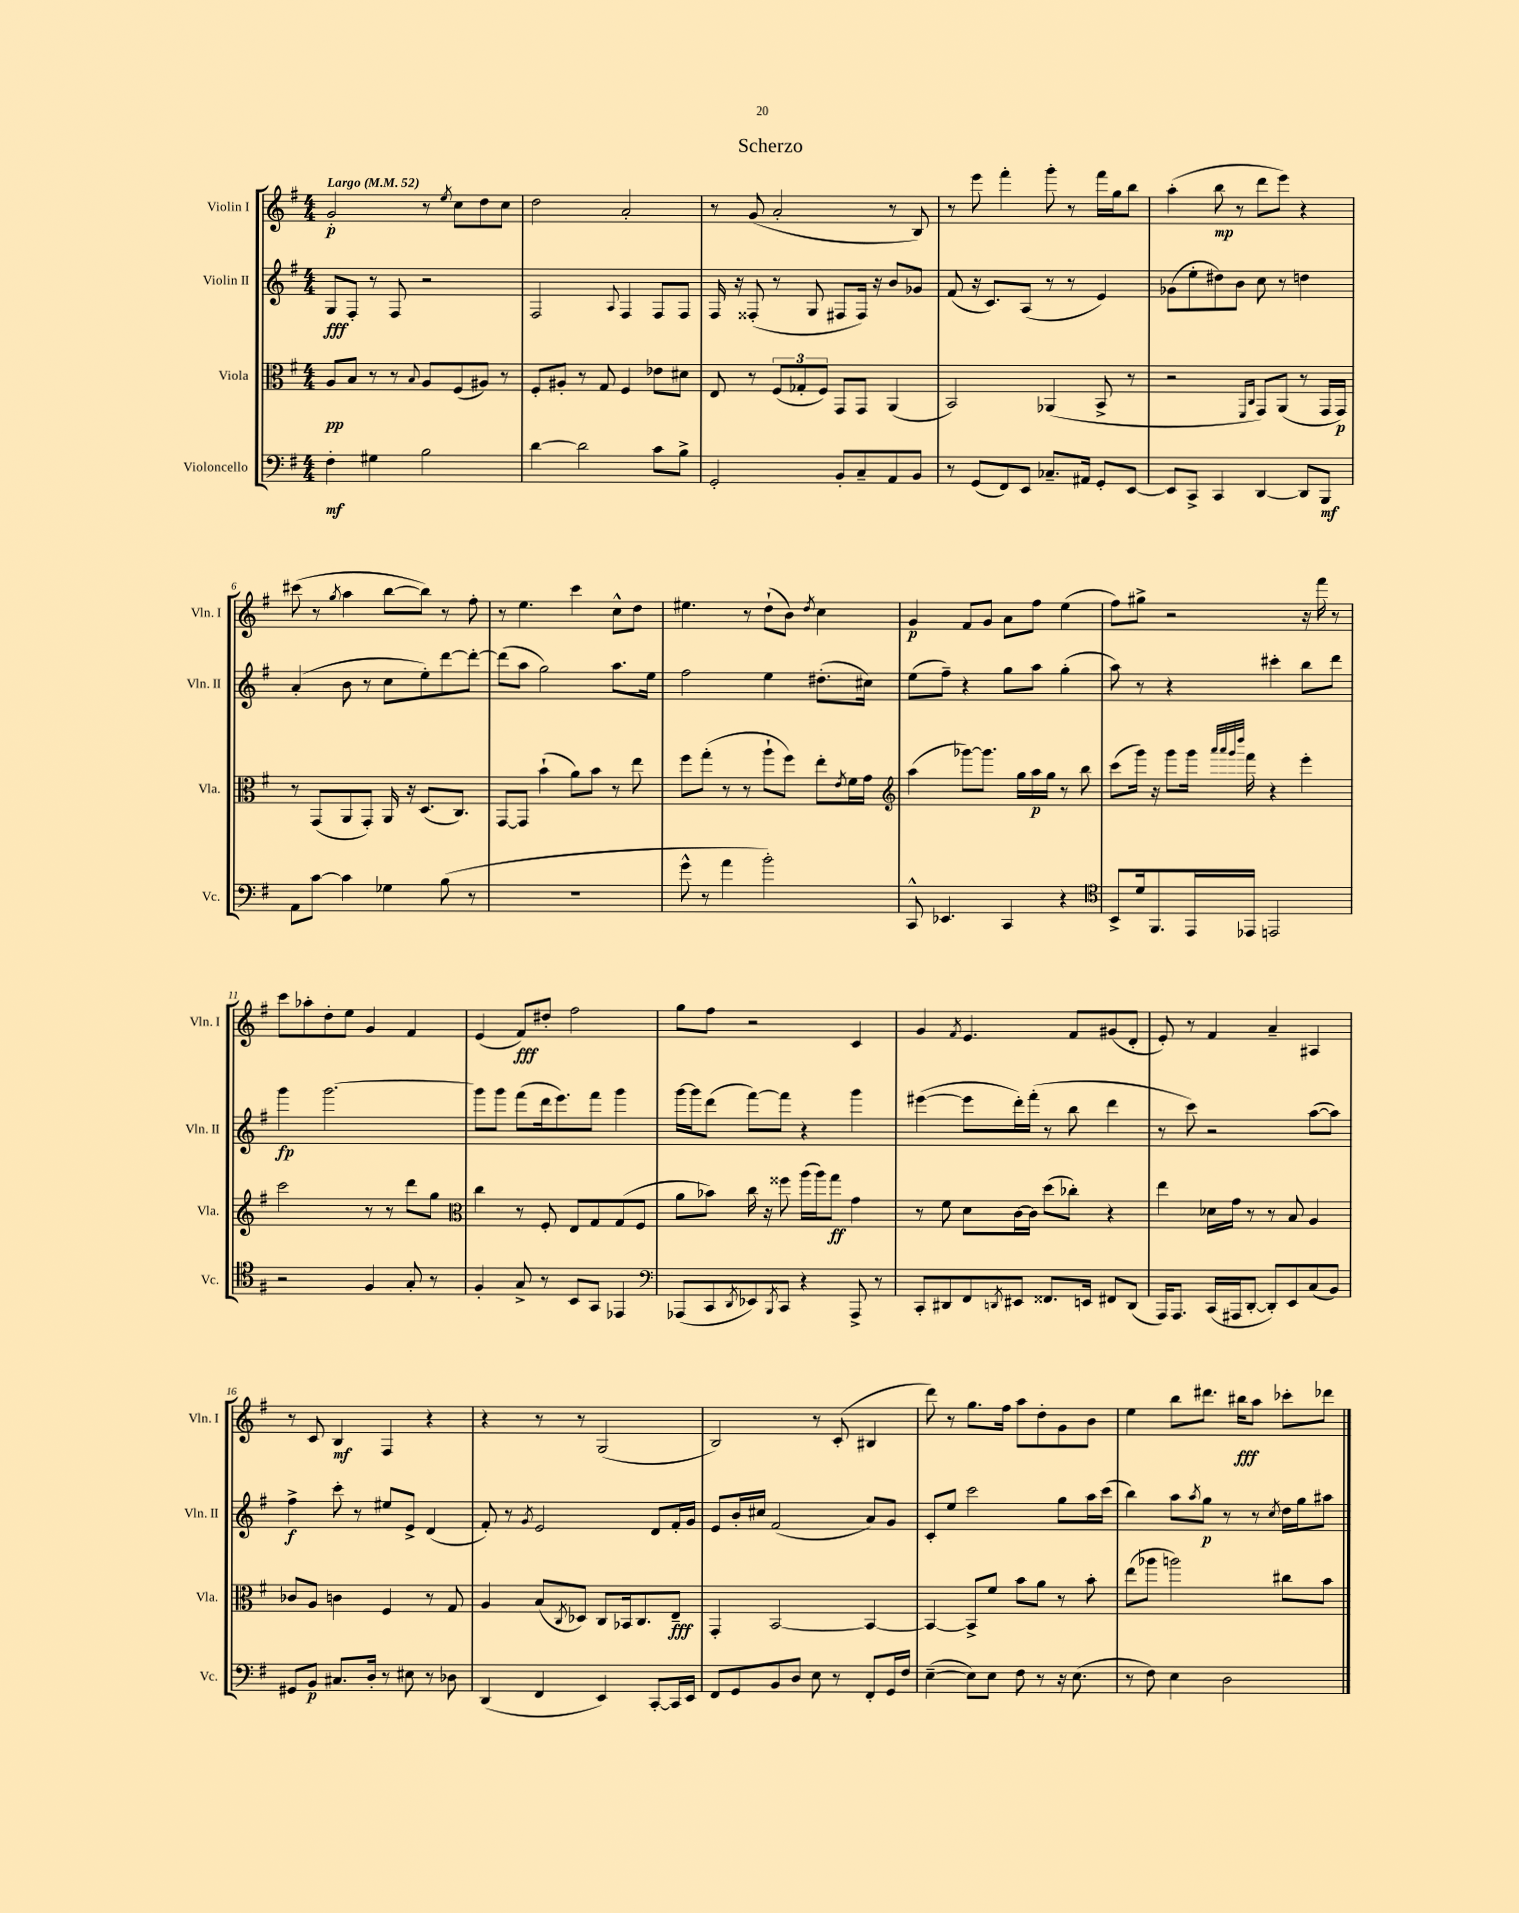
\header { title = "Scherzo" }
<<
\new StaffGroup <<
\new Staff = "s0" \with { instrumentName = "Violin I" shortInstrumentName = "Vln. I" } {
    \clef treble \key g \major \numericTimeSignature \time 4/4 \tempo "Largo" 4 = 52
    g'2-.\p r8 \acciaccatura { e''8 } c''8 d''8 c''8 |
    d''2 a'2-. |
    r8 g'8( a'2-. r8 b8) |
    r8 e'''8 fis'''4-. g'''8-. r8 fis'''16 g''16 b''8 |
    a''4-.( b''8\mp r8 d'''8 e'''8) r4 |
    cis'''8( r8 \acciaccatura { g''8 } a''4 b''8~ b''8) r8 fis''8-. |
    r8 e''4. c'''4 c''8-^ d''8 |
    eis''4. r8 d''8-!( b'8) \acciaccatura { d''8 } c''4 |
    g'4\p fis'8 g'8 a'8 fis''8 e''4( |
    fis''8) gis''8-> r2 r16 fis'''16 r8 |
    c'''8 aes''8-. d''8-. e''8 g'4 fis'4 |
    e'4( fis'8\fff) dis''8-. fis''2 |
    g''8 fis''8 r2 c'4 |
    g'4 \acciaccatura { fis'8 } e'4. fis'8 gis'8( d'8-. |
    e'8-.) r8 fis'4 a'4-- ais4 |
    r8 c'8 b4\mf fis4 r4 |
    r4 r8 r8 g2( |
    b2) r8 c'8-.( bis4 |
    d'''8) r8 g''8. fis''16 a''8 d''8-. g'8 b'8 |
    e''4 b''8 dis'''8. bis''16\fff a''8 ces'''8-. des'''8 \bar "|." |
}
\new Staff = "s1" \with { instrumentName = "Violin II" shortInstrumentName = "Vln. II" } {
    \clef treble \key g \major \numericTimeSignature \time 4/4
    g8\fff fis8-. r8 fis8 r2 |
    fis2 \appoggiatura { a8 } fis4 fis8 fis8 |
    fis16 r16 fisis8-.( r8 g8 fis8 fis16) r16 b'8 ges'8 |
    fis'8( r16 c'8.) a8( r8 r8 e'4) |
    ges'8( e''8-. dis''8) b'8 c''8 r8 d''4 |
    a'4-.( b'8 r8 c''8 e''8-.) d'''8~ d'''8~-. |
    d'''8( a''8 g''2) a''8. e''16 |
    fis''2 e''4 dis''8.-.( cis''16) |
    e''8( fis''8--) r4 g''8 a''8 g''4-.( |
    a''8) r8 r4 cis'''4-. b''8 d'''8 |
    g'''4\fp g'''2.~ |
    g'''8 g'''8 fis'''8( d'''16 e'''8.) fis'''8 g'''4 |
    g'''16~ g'''16 d'''8( fis'''8~) fis'''8 r4 g'''4 |
    eis'''4~( eis'''8 d'''16-.) fis'''16-.( r8 b''8 d'''4 |
    r8 c'''8) r2 a''8~( a''8) |
    fis''4->\f c'''8-. r8 eis''8 e'8-> d'4( |
    fis'8-.) r8 \acciaccatura { g'8 } e'2 d'8 fis'16-. g'16 |
    e'8 b'16-. cis''16 fis'2( a'8) g'8 |
    c'8-. e''8 c'''2 g''8 a''16 c'''16( |
    b''4) a''8 \acciaccatura { a''8 } g''8\p r8 r8 \acciaccatura { c''8 } d''16 g''16 ais''8 \bar "|." |
}
\new Staff = "s2" \with { instrumentName = "Viola" shortInstrumentName = "Vla." } {
    \clef alto \key g \major \numericTimeSignature \time 4/4
    a8\pp b8 r8 r8 \appoggiatura { b8 } a8 fis8( ais8) r8 |
    fis8-. ais8-. r8 g8 fis4 ees'8 dis'8 |
    e8 r8 \tuplet 3/2 { fis8( ges8-. fis8) } g,8 g,8 a,4( |
    b,2) aes,4( b,8-> r8 |
    r2 \grace { fis,16 c16 } g,8) a,8( r8 g,16 g,16\p) |
    r8 g,8( a,8 g,8-.) a,16 r16 d8.( c8.) |
    g,8~ g,8 b'4-!( a'8) b'8 r8 e''8 |
    fis''8 g''8-.( r8 r8 a''8-! fis''8) e''8-. \acciaccatura { e'8 } fis'16 g'16 |
    \clef treble a''4( ges'''8~) ges'''8. g''16 a''16\p g''16 r8 b''8 |
    c'''8( g'''16) r16 g'''8 g'''16 \grace { a'''32 a'''32 g'''32 d''''32 } fis'''16 r4 e'''4-. |
    c'''2 r8 r8 d'''8 g''8 |
    \clef alto c''4 r8 fis8-. e8 g8 g8( fis8 |
    a'8 bes'8) c''16 r16 fisis''8 a''16( a''16) g''8\ff g'4 |
    r8 fis'8 d'8 c'16~ c'16 d''8( ces''8-.) r4 |
    e''4 des'16 g'16 r8 r8 b8 a4 |
    ces'8 a8 c'4 fis4 r8 g8 |
    a4 b8( \acciaccatura { c8 } des8) c8 bes,16 c8. e8--\fff |
    g,4-. b,2~ b,4~ |
    b,4~ b,8-> fis'8 b'8 a'8 r8 b'8-. |
    e''8( aes''8 a''2) cis''8 b'8 \bar "|." |
}
\new Staff = "s3" \with { instrumentName = "Violoncello" shortInstrumentName = "Vc." } {
    \clef bass \key g \major \numericTimeSignature \time 4/4
    fis4-.\mf gis4 b2 |
    d'4~ d'2 c'8 b8-> |
    g,2-. b,8-. c8-- a,8 b,8 |
    r8 g,8( fis,8) e,8 ces8.-- ais,16 g,8-. e,8~ |
    e,8 c,8-> c,4 d,4~ d,8 b,,8\mf |
    a,8 c'8~ c'4 ges4 b8( r8 |
    R1 |
    g'8-^ r8 a'4 b'2-.) |
    c,8-^ ees,4. c,4 r4 |
    \clef tenor b,8-> d'16 fis,8. e,16 ees,16 e,2 |
    r2 fis4 g8-. r8 |
    fis4-. g8-> r8 b,8 g,8 ees,4 |
    \clef bass aes,,8( c,8 \acciaccatura { d,8 } ees,8) \acciaccatura { b,,8 } c,8 r4 aes,,8-> r8 |
    c,8-. dis,8 fis,8 \acciaccatura { d,8 } eis,8 fisis,8. e,16 fis,8 d,8( |
    a,,16) a,,8. c,16( ais,,16 d,8~-. d,8-.) e,8 c8( b,8) |
    gis,8 b,8\p cis8. d16-. r8 eis8 r8 des8 |
    d,4( fis,4 e,4) c,8~-. c,16 e,16 |
    fis,8 g,8 b,8 d8 e8 r8 fis,8-. g,16 fis16 |
    e4~--( e8) e8 fis8 r8 r16 e8.( |
    r8 fis8) e4 d2 \bar "|." |
}
>>
>>
